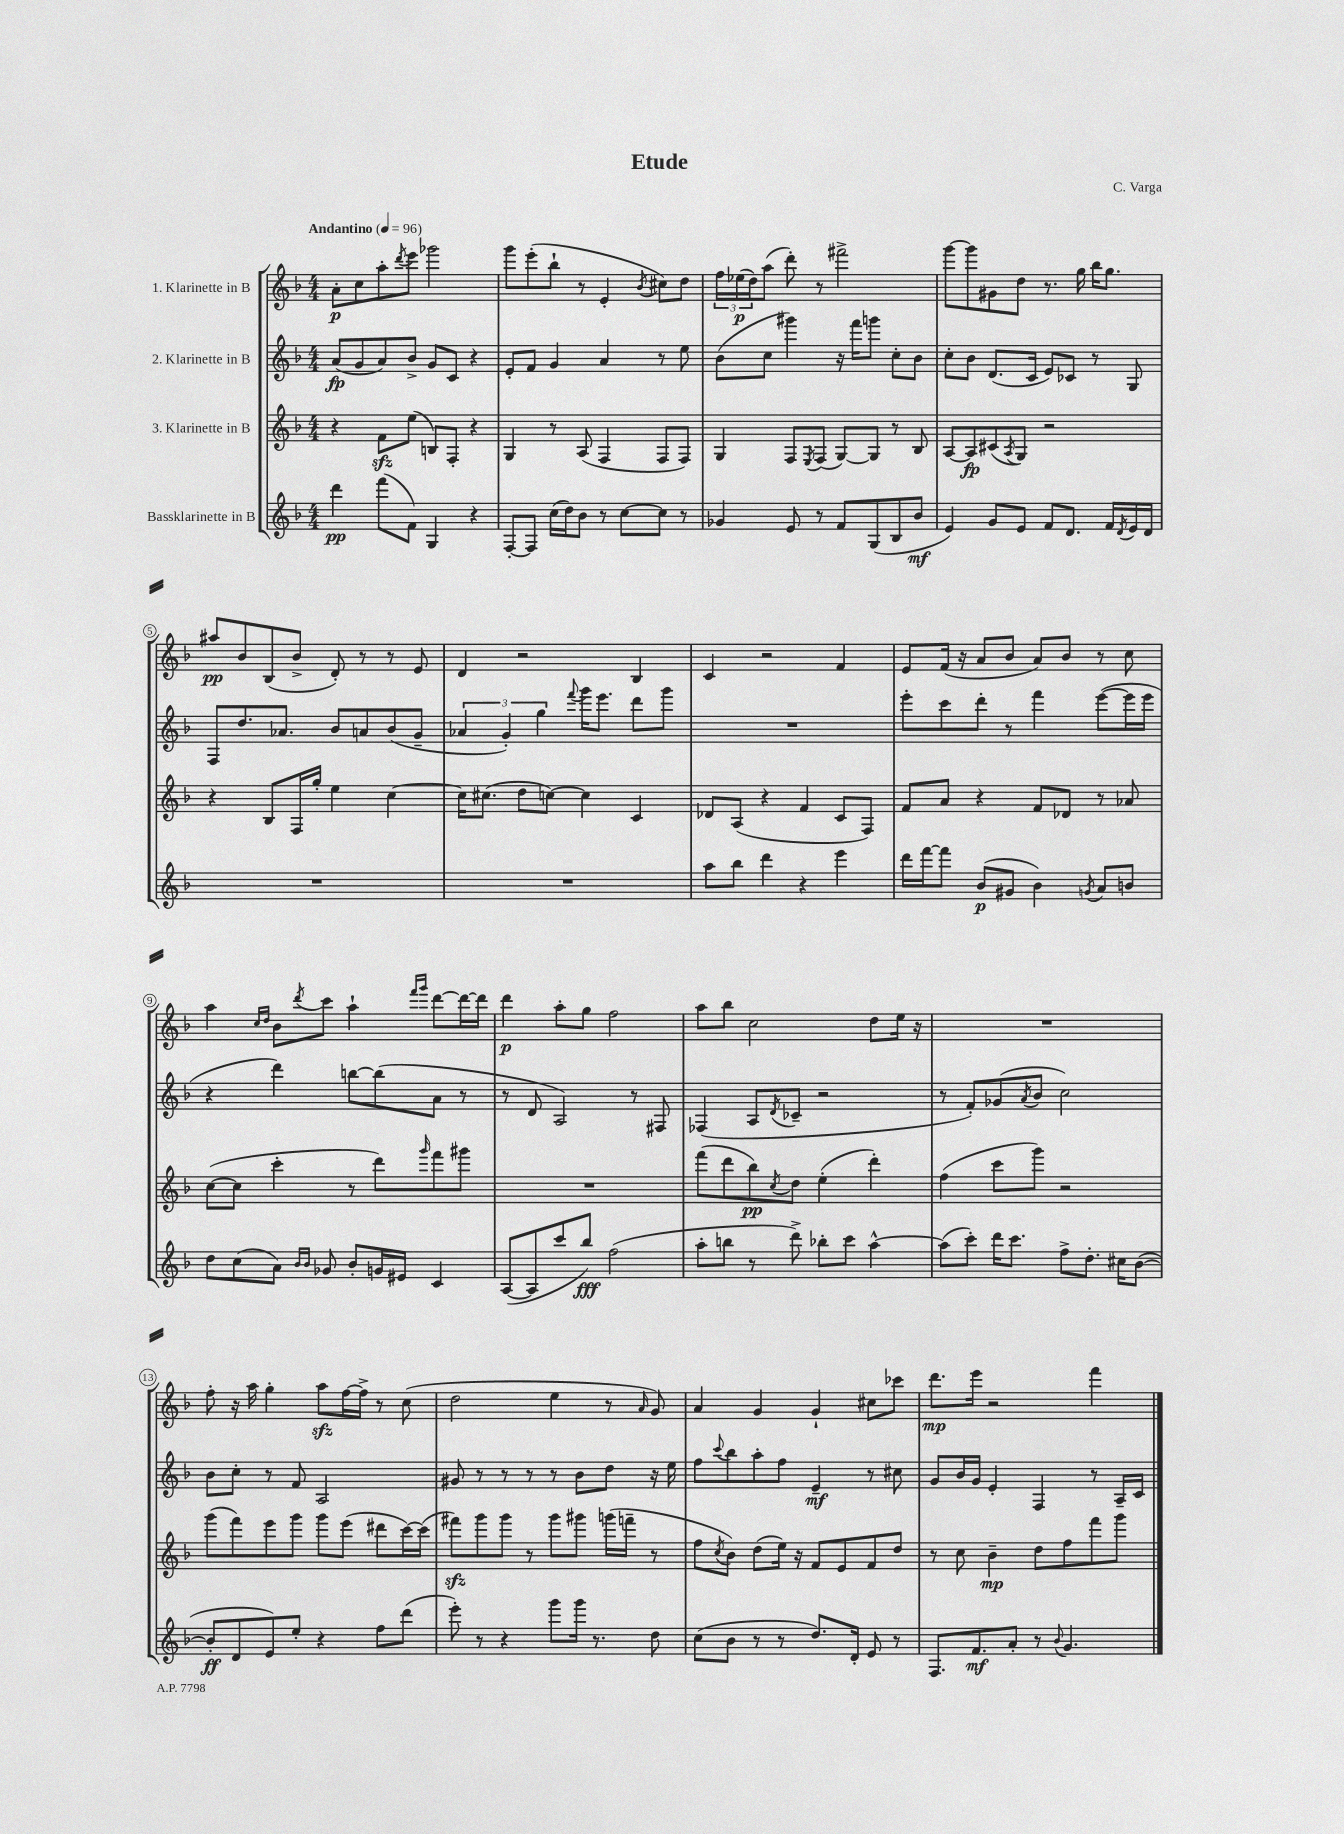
\header { title = "Etude" composer = "C. Varga" }
<<
\new StaffGroup <<
\new Staff = "s0" \with { instrumentName = "1. Klarinette in B" } {
    \clef treble \key f \major \numericTimeSignature \time 4/4 \tempo "Andantino" 4 = 96
    a'8-.\p c''8 a''8-. \acciaccatura { d'''8 } e'''8 ges'''2 |
    g'''8 e'''8-.( bes''8-! r8 e'4-. \acciaccatura { bes'8 } cis''8) d''8 |
    \tuplet 3/2 { f''16 ees''16\p( d''16) } a''8( d'''8-.) r8 fis'''2-> |
    g'''8~ g'''8 gis'8 d''8 r8. g''16 bes''16 g''8. |
    ais''8\pp bes'8 bes8( bes'8-> d'8-.) r8 r8 e'8 |
    d'4 r2 bes4 |
    c'4 r2 f'4 |
    e'8 f'16( r16 a'8 bes'8 a'8) bes'8 r8 c''8 |
    a''4 \grace { c''16 d''16 } bes'8 \acciaccatura { d'''8 } c'''8 a''4-! \grace { f'''16 g'''16 } d'''8~ d'''16~ d'''16 |
    d'''4\p a''8-. g''8 f''2 |
    a''8 bes''8 c''2 d''8 e''16 r16 |
    R1 |
    f''8-. r16 a''16 g''4-. a''8\sfz f''16~ f''16-> r8 c''8( |
    d''2 e''4 r8 \grace { a'16 } g'8) |
    a'4 g'4 g'4-! cis''8 ces'''8 |
    d'''8.\mp e'''16 r2 f'''4 \bar "|." |
}
\new Staff = "s1" \with { instrumentName = "2. Klarinette in B" } {
    \clef treble \key f \major \numericTimeSignature \time 4/4
    a'8\fp( g'8 a'8) bes'8-> g'8 c'8 r4 |
    e'8-. f'8 g'4 a'4 r8 e''8 |
    bes'8( c''8 gis'''4) r16 f'''16 g'''8 c''8-. bes'8 |
    c''8-. bes'8 d'8.( c'16 e'8) ces'8 r8 g8 |
    f8 d''8. aes'8. bes'8 a'8 bes'8( g'8-- |
    \tuplet 3/2 { aes'4 g'4-.) g''4 } \appoggiatura { f'''8 } g'''16 e'''8. d'''8 g'''8 |
    R1 |
    e'''8-. c'''8 d'''8-. r8 f'''4 e'''8~( e'''16 e'''16 |
    r4 d'''4) b''8~ b''8( a'8 r8 |
    r8 d'8 a2) r8 fis8 |
    fes4( a8 \acciaccatura { d'8 } ces'8-- r2 |
    r8 f'8-.) ges'8( \acciaccatura { a'8 } bes'8 c''2) |
    bes'8 c''8-. r8 f'8 a2 |
    gis'8 r8 r8 r8 r8 bes'8 d''8 r16 e''16 |
    f''8 \appoggiatura { c'''8 } bes''8 a''8-. f''8 e'4--\mf r8 cis''8 |
    g'8 bes'16 g'16 e'4-. f4 r8 a16-- c'16 \bar "|." |
}
\new Staff = "s2" \with { instrumentName = "3. Klarinette in B" } {
    \clef treble \key f \major \numericTimeSignature \time 4/4
    r4 f'8\sfz e''8( b8) f8-. r4 |
    g4 r8 a8( f4 f8 f8) |
    g4 f8 \acciaccatura { e8 } f8( g8~) g8 r8 bes8 |
    a8~ a8\fp cis'8( \acciaccatura { a8 } g8) r2 |
    r4 bes8 f16 g''16-. e''4 c''4~ |
    c''16 cis''8.( d''8 c''8~) c''4 c'4 |
    des'8 a8( r4 f'4 c'8 f8) |
    f'8 a'8 r4 f'8 des'8 r8 aes'8 |
    c''8~( c''8 c'''4-. r8 d'''8) \grace { g'''16 } f'''8 gis'''8 |
    R1 |
    f'''8( d'''8 bes''8\pp) \acciaccatura { c''8 } d''8 e''4-.( d'''4-.) |
    f''4( c'''8 g'''8) r2 |
    g'''8( f'''8) e'''8 g'''8 g'''8 e'''8( dis'''8 c'''16~) c'''16( |
    fis'''8\sfz) g'''8 g'''8 r8 g'''8 gis'''8 g'''16( f'''16-- r8 |
    f''8 \acciaccatura { c''8 } bes'8) d''8( e''16) r16 f'8 e'8 f'8 d''8 |
    r8 c''8 bes'4--\mp d''8 f''8 f'''8 g'''8 \bar "|." |
}
\new Staff = "s3" \with { instrumentName = "Bassklarinette in B" } {
    \clef treble \key f \major \numericTimeSignature \time 4/4
    d'''4\pp f'''8( f'8) g4 r4 |
    f8~-. f8 c''16( d''16) bes'8 r8 c''8~ c''8 r8 |
    ges'4 e'8 r8 f'8 g8( bes8 bes'8\mf |
    e'4) g'8 e'8 f'8 d'8. f'16 \acciaccatura { d'8 } e'16 d'16 |
    R1 |
    R1 |
    a''8 bes''8 d'''4 r4 e'''4 |
    d'''16 f'''16~ f'''8 bes'8\p( gis'8 bes'4) \acciaccatura { g'8 } a'8 b'8 |
    d''8 c''8( a'8) \grace { bes'16 bes'16 } ges'8 bes'8-. g'16 eis'16 c'4 |
    a8~( a8 c'''8 bes''8\fff) f''2( |
    a''8-. b''8 r8 d'''8->) bes''8-. c'''8 a''4~-^ |
    a''8( c'''8-.) d'''16 c'''8. f''8-> d''8.-. cis''16 bes'8~( |
    bes'8-.\ff d'8 e'8) e''8-. r4 f''8 d'''8( |
    e'''8-.) r8 r4 g'''8 g'''16 r8. d''8 |
    c''8( bes'8 r8 r8 d''8.) d'16-. e'8 r8 |
    f8. f'8.\mf a'8-. r8 \appoggiatura { bes'8 } g'4. \bar "|." |
}
>>
>>
\layout { \context { \Score \override BarNumber.stencil = #(make-stencil-circler 0.1 0.3 ly:text-interface::print) } }
